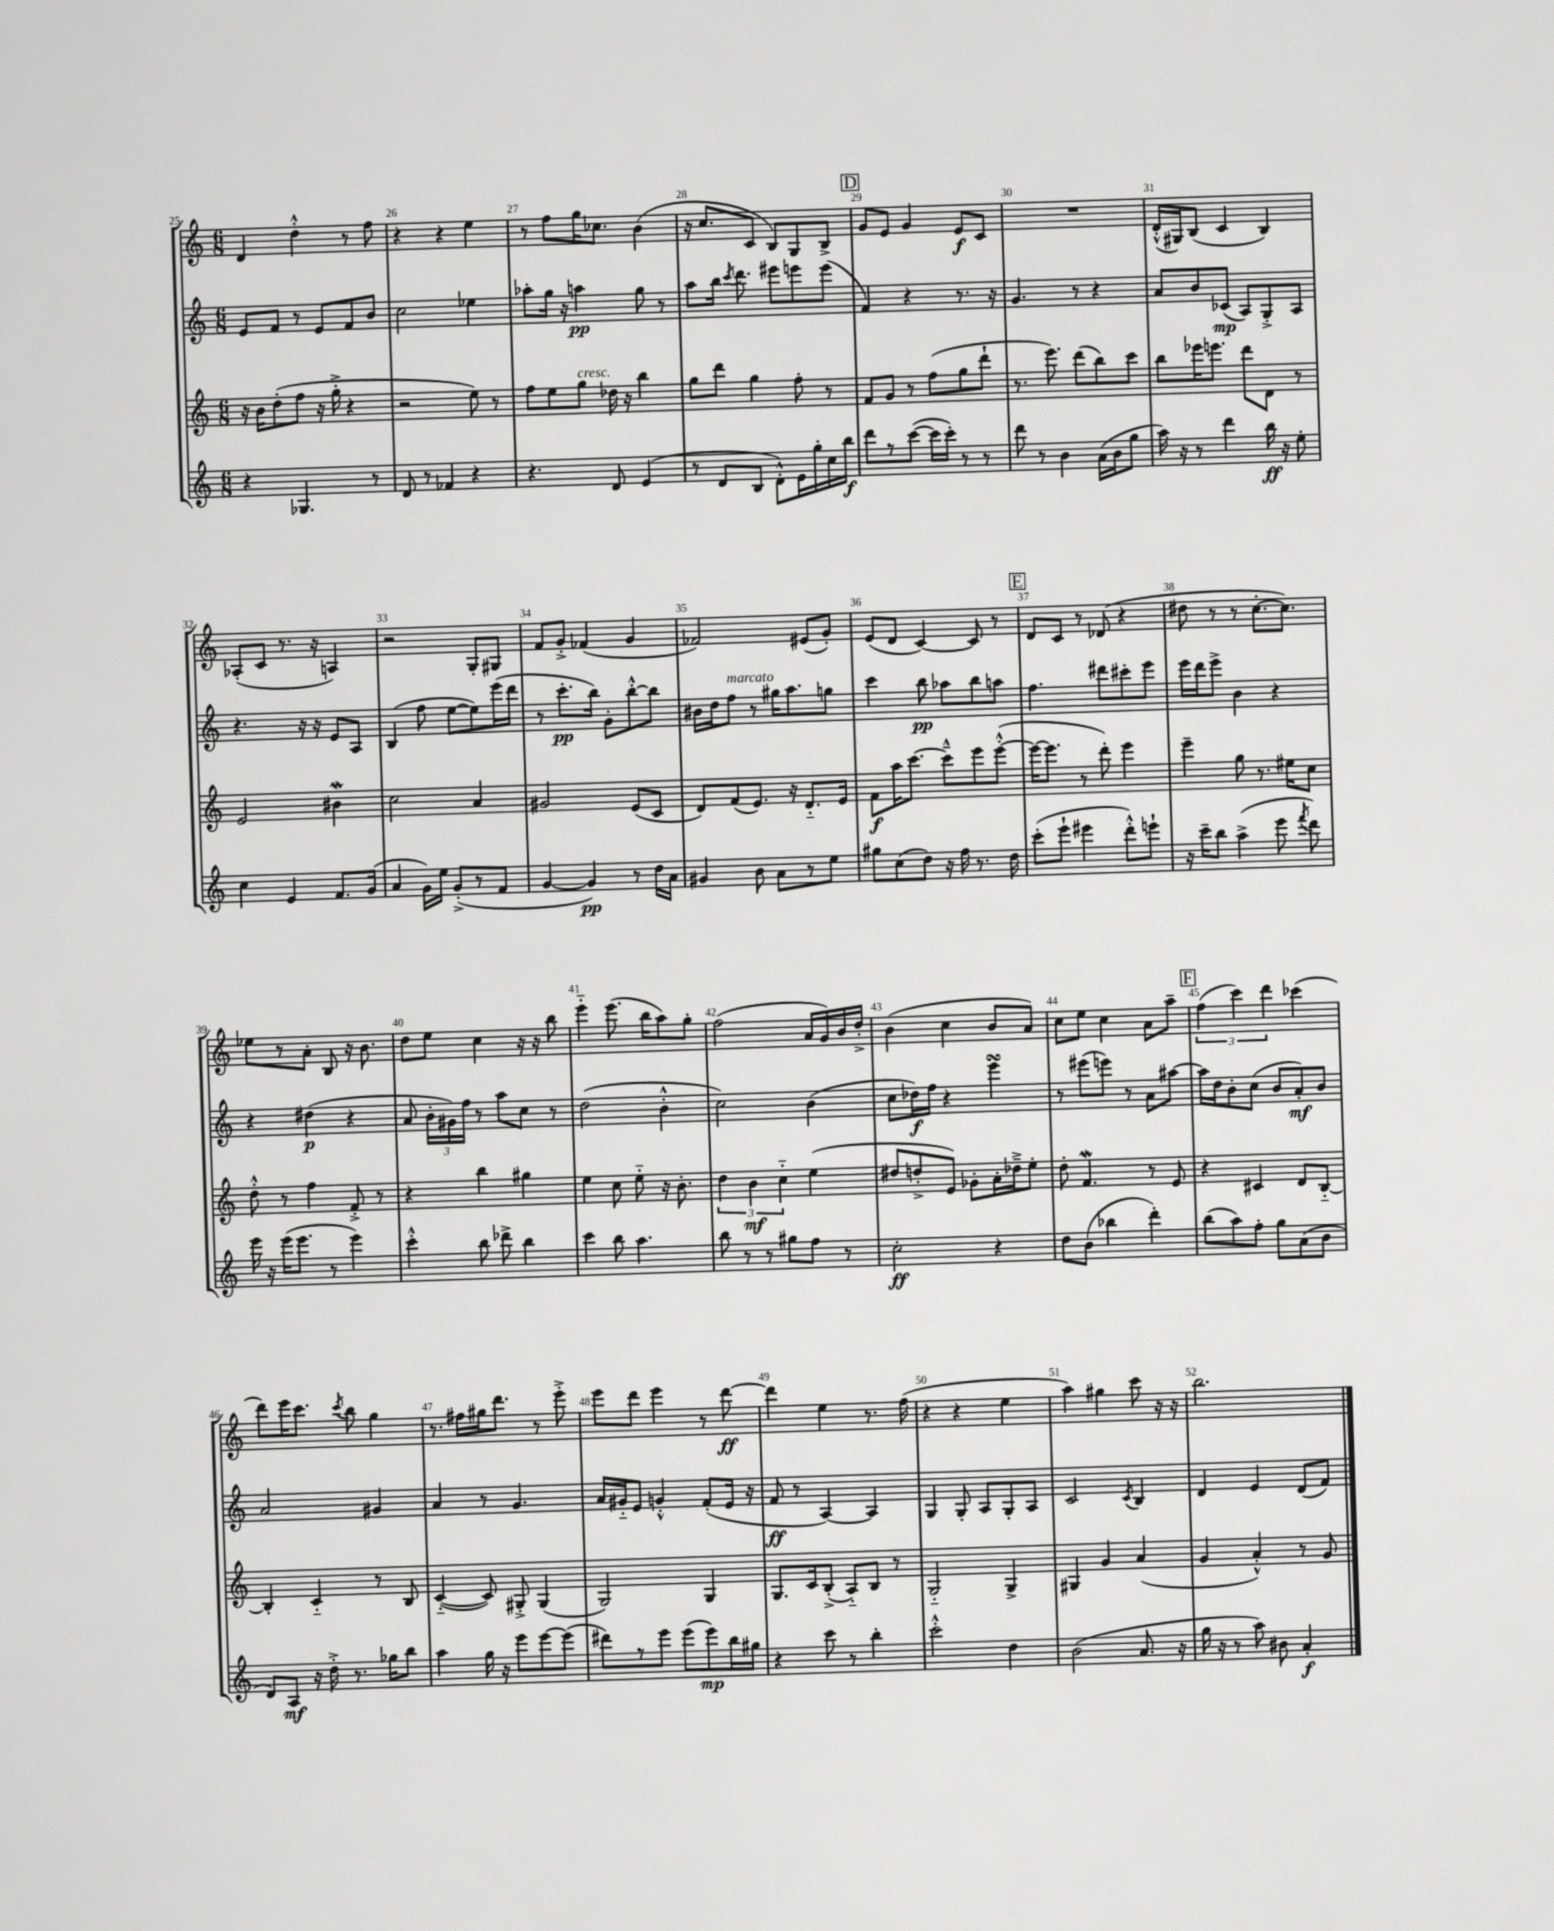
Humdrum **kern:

**kern	**kern	**kern	**kern
*staff4	*staff3	*staff2	*staff1
*clefG2	*clefG2	*clefG2	*clefG2
*k[]	*k[]	*k[]	*k[]
*M6/8	*M6/8	*M6/8	*M6/8
4r	16r	8e	4d
.	16b	.	.
.	(8dd'	8f	.
4.G-	8ff	8r	4dd'^^
.	16r	8e	.
.	16gg'^	.	.
.	4r	8f	8r
8r	.	8b	8ff
=	=	=	=
8d	2r	2cc	4r
8r	.	.	.
4f-	.	.	4r
4r	8ee)	4ee-	4ee
.	8r	.	.
=	=	=	=
4.r	8ff	8aa-'	8r
.	8ee	16gg	8ff
.	.	16r	.
.	8gg	4aa	16gg
.	.	.	8.cc-
8d	16dd-	.	.
.	16r	.	.
(4e	4bb	8gg	(4b
.	.	8r	.
=	=	=	=
8r	8gg	8aa	16r
.	.	.	8.cc
8d	8ddd	16bb	.
.	.	8qccc	.
.	.	8.ddd	.
8B	4gg	.	8c
8d'^^)	.	8eee#	8B)
16e	8ff'	8eee	8G
16gg'	.	.	.
16cc	8r	(8eee	8B^
16bb	.	.	.
=	=	=	=
8ddd	8f	4f)	8g
8r	8g	.	8e
([8ccc	8r	4r	4g
16ccc]	(8ff	.	.
16ccc')	.	.	.
8r	8gg	8.r	8e
8r	8ddd`	.	8c
.	.	16r	.
=	=	=	=
8ddd	8.r	4.g	2.r
8r	.	.	.
.	8.eee)	.	.
4b	.	.	.
.	(8ddd	8r	.
(16a	8bb)	4r	.
16b	.	.	.
8gg	8ccc	.	.
=	=	=	=
16aa)	8bb	8a	(16d'^^
16r	.	.	16G#)
8r	16eee-	8b	(8B
.	8.eee	.	.
4ddd	.	(8c-	4c
.	8ddd	8A)	.
16bb	8d	8G'^	4B)
16r	.	.	.
8ee'	8r	8A	.
=	=	=	=
4cc	2e	4.r	(8A-'
.	.	.	8c
4e	.	.	8.r
.	.	16r	.
.	.	16r	16r
8.f	4b#	8e	4A)
.	.	8A	.
(16g	.	.	.
=	=	=	=
4a	2cc	(4B	2r
16g)	.	8ff	.
16ee	.	.	.
(8g'^	.	[8ee	.
8r	4a	8ee])	8G'
8f	.	(16eee	8G#
.	.	16ddd	.
=	=	=	=
[4g	2g#	8r	8f
.	.	8.ccc'	8g'^
4g])	.	.	(4f-
.	.	16bb)	.
.	.	8g'	.
8r	(8e	[8bb'^^	4g
16dd	8c	8bb]	.
16a	.	.	.
=	=	=	=
4g#	8d)	16b#	2f-)
.	.	16dd	.
.	(8f	8ff	.
8b	8.e)	8r	.
8a	.	16gg#	.
.	16r	8.aa	.
8r	8.d'~	.	(8e#
8ee	.	8gg	8g')
.	16e	.	.
=	=	=	=
8gg#	8f	4ccc	(8e
(8cc	16aa	.	8d
.	[8.ccc	.	.
8dd)	.	8bb	[4c)
16r	8ccc~^^]	8aa-	.
16ff	.	.	.
8.r	8eee	8bb	8c]
.	([8eee'^^	8aa	8r
16dd	.	.	.
=	=	=	=
(8ccc'	16eee_	4.ff	8d
.	8.eee]	.	.
8eee`	.	.	8c
4eee#	8r	.	8r
.	8ddd')	8ddd#	(8d-
8ddd'^^)	4eee	8ccc#'	4r
8eee`	.	8eee	.
=	=	=	=
16r	4eee~	16eee	8dd#
16ccc~	.	16ddd	.
8bb	.	8eee^	8r
(4aa^	8gg	4b	8r
.	8.r	.	[8.cc'
8eee	.	4r	.
.	16ee#	.	8.cc])
8qfff	.	.	.
8ddd)	8cc	.	.
=	=	=	=
16eee	8dd'^^	4r	8ee-
16r	.	.	.
(16eee	8r	.	8r
8.eee	.	.	.
.	4ff	(4dd#	8a'
8r	.	.	8B
4eee)	8f'^	4r	16r
.	.	.	8.b
.	8r	.	.
=	=	=	=
4ccc'^^	4r	8a	8dd
.	.	24b'	8ee
.	.	24g#)	.
.	.	24ff	.
8bb	4bb	8r	4cc
8ddd-^	.	8aa	.
4bb	4gg#	8cc	16r
.	.	.	16r
.	.	8r	8bb
=	=	=	=
4ccc	4ee	(2dd	4eee'~
8bb	8cc	.	(8.eee
4.aa	8ee'~	.	.
.	.	.	16bb
.	16r	4b'^^	8aa)
.	8.b'	.	.
.	.	.	8gg'
=	=	=	=
8bb	6dd	2cc)	(2ff
8r	.	.	.
.	6b	.	.
8r	.	.	.
.	6cc'~	.	.
8gg#	.	.	.
8ff	(4ee	(4b	16a
.	.	.	16g)
8r	.	.	16b
.	.	.	16dd'^
=	=	=	=
2cc'	8dd#	8cc	(4b
.	8dd'^	16dd-)	.
.	.	16ff	.
.	8e)	4r	4cc
.	8g-'	.	.
4r	16a'	4eee	8b
.	16dd-~^	.	.
.	8ee'	.	8a)
=	=	=	=
8dd	8dd'	8r	8cc
(8b	4.f	(8eee#	8ee
4bb-	.	8eee)	4cc
.	.	8r	.
4ddd')	8r	8a	8a
.	8e	[8aa#	8aa~
=	=	=	=
(8bb	4r	16aa#]	(6ff
.	.	16dd	.
8aa)	.	8b'	.
.	.	.	6ccc)
8ff'	4c#	(8cc	.
.	.	.	6ddd
8gg	.	8b	.
(8a	8d	8a')	(4ccc-
8b	[8B'~	8b	.
=	=	=	=
8d)	4B']	2a	8ddd)
8A	.	.	16eee
.	.	.	8.ccc
16r	4c'~	.	.
16dd'^	.	.	.
.	.	.	8qccc
8.r	.	.	8bb
.	8r	4g#	4gg
16gg-	.	.	.
8bb	8B	.	.
=	=	=	=
4aa	([4c'~	4a	8.r
.	.	.	16ff#
16gg	8c])	8r	16gg#
16r	.	.	8.ddd
8eee	8G#'^	4.g	.
[8eee	(4G#	.	8r
(8eee]	.	.	8eee'^
=	=	=	=
8ddd#)	2G)	16a	8eee
.	.	16g#'~	.
8r	.	8e	8ddd
8eee	.	4g'^^	4eee
(8eee	.	.	.
8eee)	4G	(8f'	8r
16bb	.	16e	[8ddd
16gg#	.	16r	.
=	=	=	=
4r	8.G	8f	4ddd]
.	.	8r	.
.	16c	.	.
8ccc	(8B'^	[4A)	4ee
8r	8A'~)	.	.
4bb'	8B	4A]	8.r
.	8r	.	.
.	.	.	(16ff
=	=	=	=
2ccc'^^	2G'~	4G	4r
.	.	8G'	4r
.	.	8A	.
4dd	4G^	8G'	4ee
.	.	8A	.
=	=	=	=
(2b	4G#	2c	4aa)
.	4g	.	4gg#
.	.	8qc	.
8.a	(4a	4B	8ccc
.	.	.	16r
16r	.	.	16r
=	=	=	=
16gg	4g	4d	2.bb
16r	.	.	.
8r	.	.	.
8aa)	4a'^^)	4e	.
8b#	.	.	.
4a'	8r	(8d	.
.	8g	8f)	.
==	==	==	==
*-	*-	*-	*-
